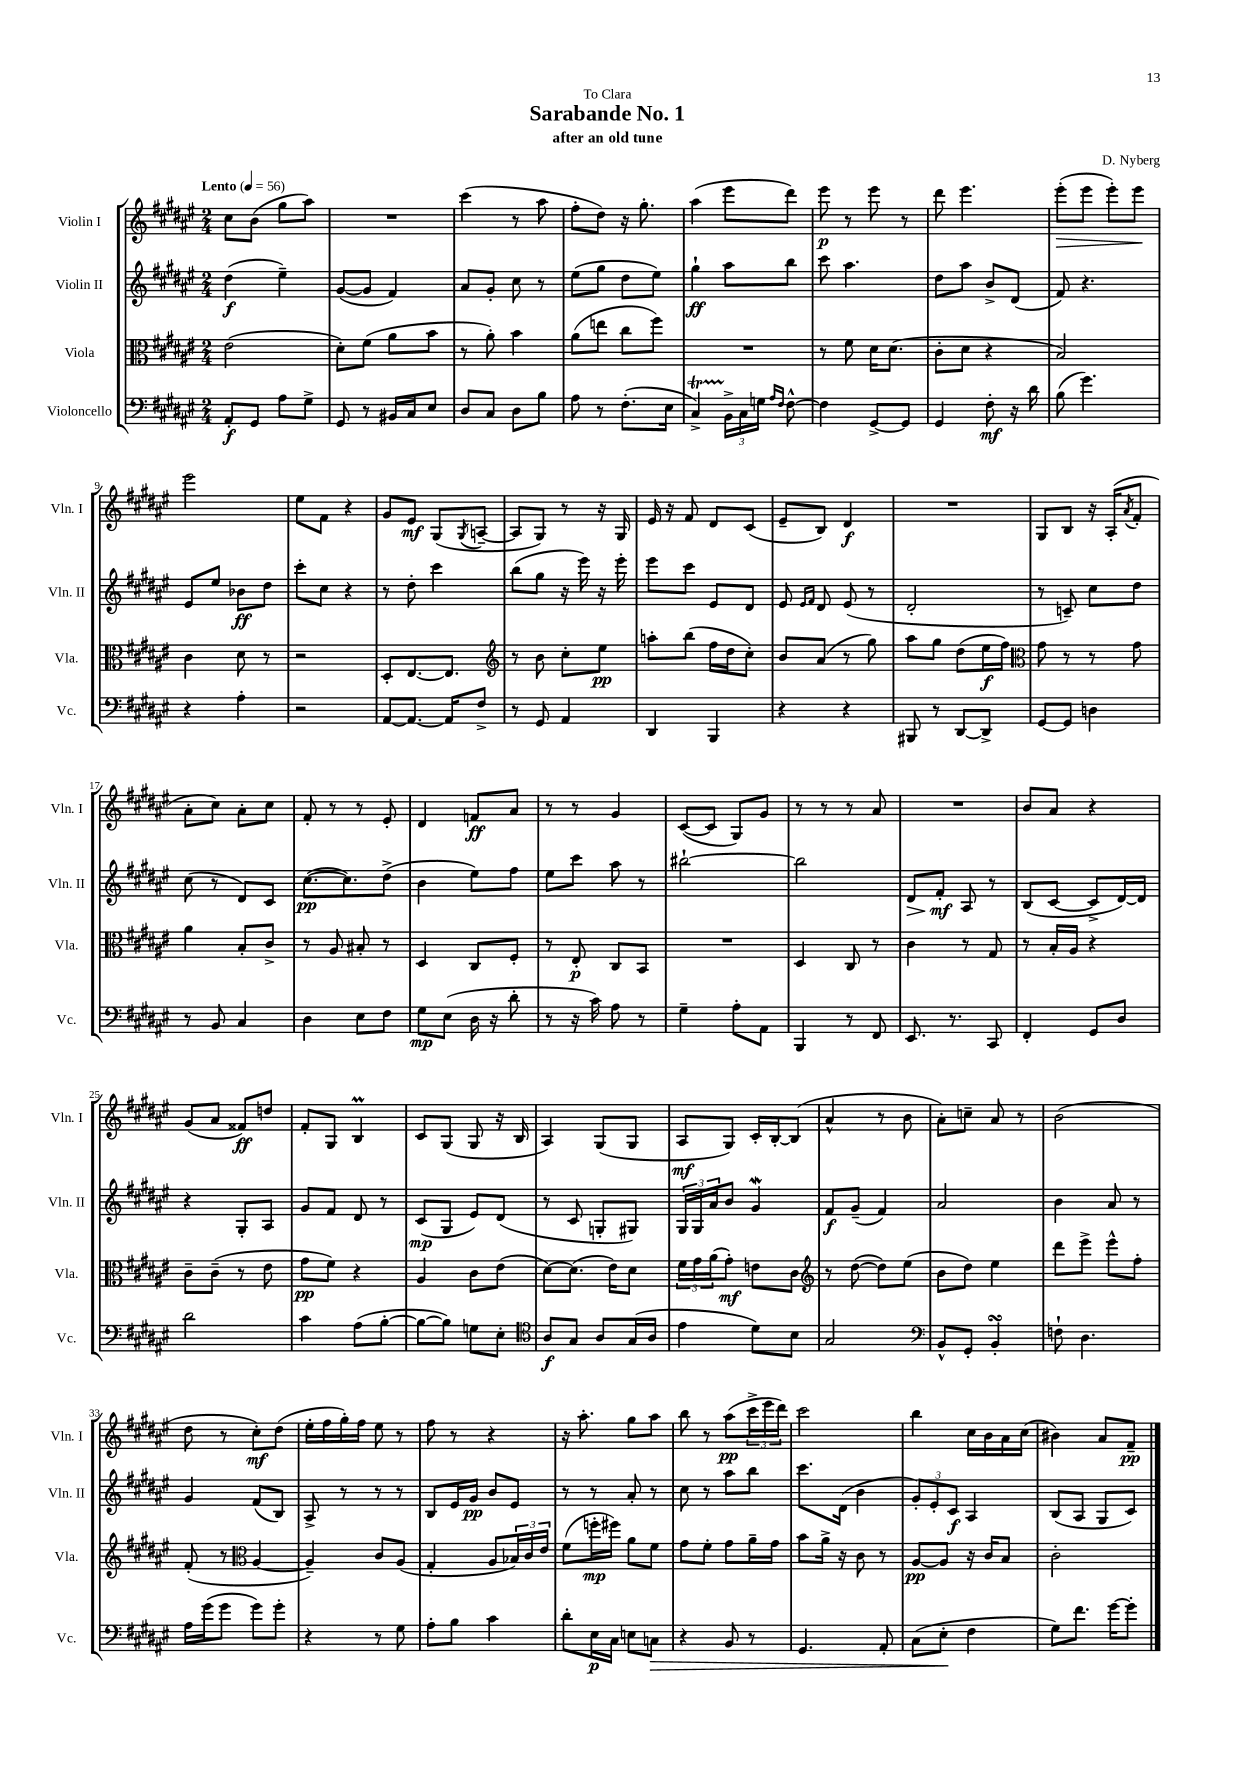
\header { title = "Sarabande No. 1" composer = "D. Nyberg" subtitle = "after an old tune" dedication = "To Clara" }
<<
\new StaffGroup <<
\new Staff = "s0" \with { instrumentName = "Violin I" shortInstrumentName = "Vln. I" } {
    \clef treble \key fis \major \numericTimeSignature \time 2/4 \tempo "Lento" 4 = 56
    cis''8 b'8( gis''8 ais''8) |
    R2 |
    cis'''4( r8 ais''8 |
    fis''8-. dis''8) r16 gis''8.-. |
    ais''4( eis'''8 dis'''8) |
    eis'''8\p r8 eis'''8 r8 |
    dis'''8 eis'''4. |
    eis'''8-.\>( eis'''8 eis'''8-.) eis'''8\! |
    eis'''2 |
    eis''8 fis'8 r4 |
    gis'8 eis'8\mf gis8( \acciaccatura { gis8 } a8~-- |
    a8 gis8) r8 r16 gis16 |
    eis'16 r16 fis'8 dis'8 cis'8( |
    eis'8-- b8) dis'4\f |
    R2 |
    gis8 b8 r16 ais16-.( \acciaccatura { ais'8 } fis'8-. |
    ais'8-. cis''8) ais'8-. cis''8 |
    fis'8-. r8 r8 eis'8-. |
    dis'4 f'8\ff ais'8 |
    r8 r8 gis'4 |
    cis'8~( cis'8 gis8) gis'8 |
    r8 r8 r8 ais'8 |
    R2 |
    b'8 ais'8 r4 |
    gis'8( ais'8 fisis'8\ff) d''8 |
    fis'8-. gis8 b4\prall |
    cis'8 gis8( gis8 r16 b16 |
    ais4) gis8( gis8 |
    ais8\mf gis8) cis'16-. b16~-. b8( |
    ais'4-^ r8 b'8 |
    ais'8-.) c''8-- ais'8 r8 |
    b'2( |
    dis''8 r8 cis''8-.\mf) dis''8( |
    eis''16-. fis''16 gis''16-.) fis''16 eis''8 r8 |
    fis''8 r8 r4 |
    r16 ais''8.-. gis''8 ais''8 |
    b''8 r8 ais''8\pp( \tuplet 3/2 { cis'''16-> eis'''16 dis'''16) } |
    cis'''2 |
    b''4 cis''16 b'16 ais'16 cis''16( |
    bis'4) ais'8 fis'8--\pp \bar "|." |
}
\new Staff = "s1" \with { instrumentName = "Violin II" shortInstrumentName = "Vln. II" } {
    \clef treble \key fis \major \numericTimeSignature \time 2/4
    dis''4\f( eis''4--) |
    gis'8~( gis'8 fis'4) |
    ais'8 gis'8-. cis''8 r8 |
    eis''8( gis''8 dis''8 eis''8) |
    gis''4-!\ff ais''8 b''8 |
    cis'''8 ais''4. |
    dis''8 ais''8 b'8-> dis'8( |
    fis'8) r4. |
    eis'8 eis''8 bes'8\ff dis''8 |
    cis'''8-. cis''8 r4 |
    r8 dis''8-. cis'''4 |
    b''8( gis''8 r16 eis'''16) r16 eis'''16-. |
    eis'''8 cis'''8 eis'8 dis'8 |
    eis'8 \grace { eis'16 fis'16 } dis'8 eis'8( r8 |
    dis'2-. |
    r8 c'8--) cis''8 dis''8 |
    cis''8( r8 dis'8) cis'8 |
    cis''8.~\pp( cis''8.) dis''8->( |
    b'4 eis''8) fis''8 |
    eis''8 cis'''8 ais''8 r8 |
    bis''2~-! |
    bis''2 |
    dis'8\> fis'8-.\mf\! ais8 r8 |
    b8( cis'8~ cis'8-> dis'16~) dis'16 |
    r4 gis8-. ais8 |
    gis'8 fis'8 dis'8 r8 |
    cis'8\mp( gis8 eis'8) dis'8( |
    r8 cis'8 g8-. gis8) |
    \tuplet 3/2 { gis16 gis16 ais'16 } b'8 gis'4\mordent |
    fis'8\f gis'8--( fis'4) |
    ais'2 |
    b'4 ais'8 r8 |
    gis'4 fis'8( b8) |
    ais8-> r8 r8 r8 |
    b8 eis'16 gis'16\pp b'8 eis'8 |
    r8 r8 ais'8-. r8 |
    cis''8 r8 ais''8 b''8 |
    cis'''8. dis'16( b'4 |
    \tuplet 3/2 { gis'8-.) eis'8-. cis'8\f } ais4 |
    b8( ais8 gis8 cis'8) \bar "|." |
}
\new Staff = "s2" \with { instrumentName = "Viola" shortInstrumentName = "Vla." } {
    \clef alto \key fis \major \numericTimeSignature \time 2/4
    eis'2( |
    dis'8-.) fis'8( ais'8 b'8 |
    r8 ais'8-.) b'4 |
    ais'8( e''8 cis''8 fis''8) |
    R2 |
    r8 fis'8 dis'16 dis'8.( |
    cis'8-. dis'8 r4 |
    b2) |
    cis'4 dis'8 r8 |
    r2 |
    dis8-. eis8.~ eis8. |
    \clef treble r8 b'8 cis''8-. eis''8\pp |
    a''8-. b''8( fis''16 dis''16 cis''8-.) |
    b'8 ais'8( r8 gis''8) |
    ais''8 gis''8 dis''8( eis''16\f fis''16) |
    \clef alto gis'8 r8 r8 gis'8 |
    ais'4 b8-. cis'8-> |
    r8 ais8 bis8-. r8 |
    dis4 cis8 fis8-. |
    r8 eis8-.\p cis8 b,8 |
    R2 |
    dis4 cis8 r8 |
    cis'4 r8 gis8 |
    r8 b16-. ais16 r4 |
    cis'8-- cis'8--( r8 eis'8 |
    gis'8\pp fis'8) r4 |
    ais4 cis'8 eis'8( |
    dis'8~) dis'8.( eis'16) dis'8 |
    \tuplet 3/2 { fis'16 gis'16 ais'16( } gis'8-.\mf) e'8 cis'8 |
    \clef treble r8 dis''8~( dis''8) eis''8( |
    b'8 dis''8) eis''4 |
    dis'''8 eis'''8-> eis'''8-^ fis''8-. |
    fis'8-.( r8 \clef alto ais4~ |
    ais4--) cis'8 ais8( |
    gis4-. ais8 \tuplet 3/2 { bes16) cis'16 eis'16 } |
    fis'8( f''16-.\mp fis''16) ais'8 fis'8 |
    gis'8 fis'8-. gis'8 ais'16-- gis'16 |
    b'8 ais'16-> r16 cis'8 r8 |
    ais8~\pp ais8 r16 cis'16 b8 |
    cis'2-. \bar "|." |
}
\new Staff = "s3" \with { instrumentName = "Violoncello" shortInstrumentName = "Vc." } {
    \clef bass \key fis \major \numericTimeSignature \time 2/4
    ais,8-.\f gis,8 ais8 gis8-> |
    gis,8 r8 bis,16 cis16 eis8 |
    dis8 cis8 dis8 b8 |
    ais8 r8 fis8.-.( eis16 |
    cis4->\startTrillSpan) \tuplet 3/2 { b,16->\stopTrillSpan cis16 g16 } \grace { ais16 fis16 } fis8~-^ |
    fis4 gis,8~-> gis,8 |
    gis,4 fis8-.\mf r16 dis'16 |
    b8( gis'4.) |
    r4 ais4-. |
    r2 |
    ais,8~ ais,8.~ ais,16 fis8-> |
    r8 gis,8 ais,4 |
    dis,4 b,,4 |
    r4 r4 |
    bis,,8 r8 dis,8~ dis,8-> |
    gis,8~ gis,8 d4 |
    r8 b,8 cis4 |
    dis4 eis8 fis8 |
    gis8\mp eis8( dis16 r16 dis'8-. |
    r8 r16 cis'16) ais8 r8 |
    gis4-- ais8-. ais,8 |
    b,,4 r8 fis,8 |
    eis,8. r8. cis,8 |
    fis,4-. gis,8 dis8 |
    dis'2 |
    cis'4 ais8( b8~-. |
    b8~ b8) g8 eis8-. |
    \clef tenor ais8\f gis8 ais8 gis16( ais16 |
    eis'4 dis'8) b8 |
    gis2 |
    \clef bass b,8-^ gis,8-. b,4-.\turn |
    f8-! dis4. |
    ais16 gis'16( gis'8 gis'8) gis'8-. |
    r4 r8 gis8 |
    ais8-. b8 cis'4 |
    dis'8-. eis16\p cis16 e8 c8\> |
    r4 b,8 r8 |
    gis,4. ais,8-. |
    cis8( eis8-.\! fis4 |
    gis8) fis'8. gis'16~ gis'8-. \bar "|." |
}
>>
>>
